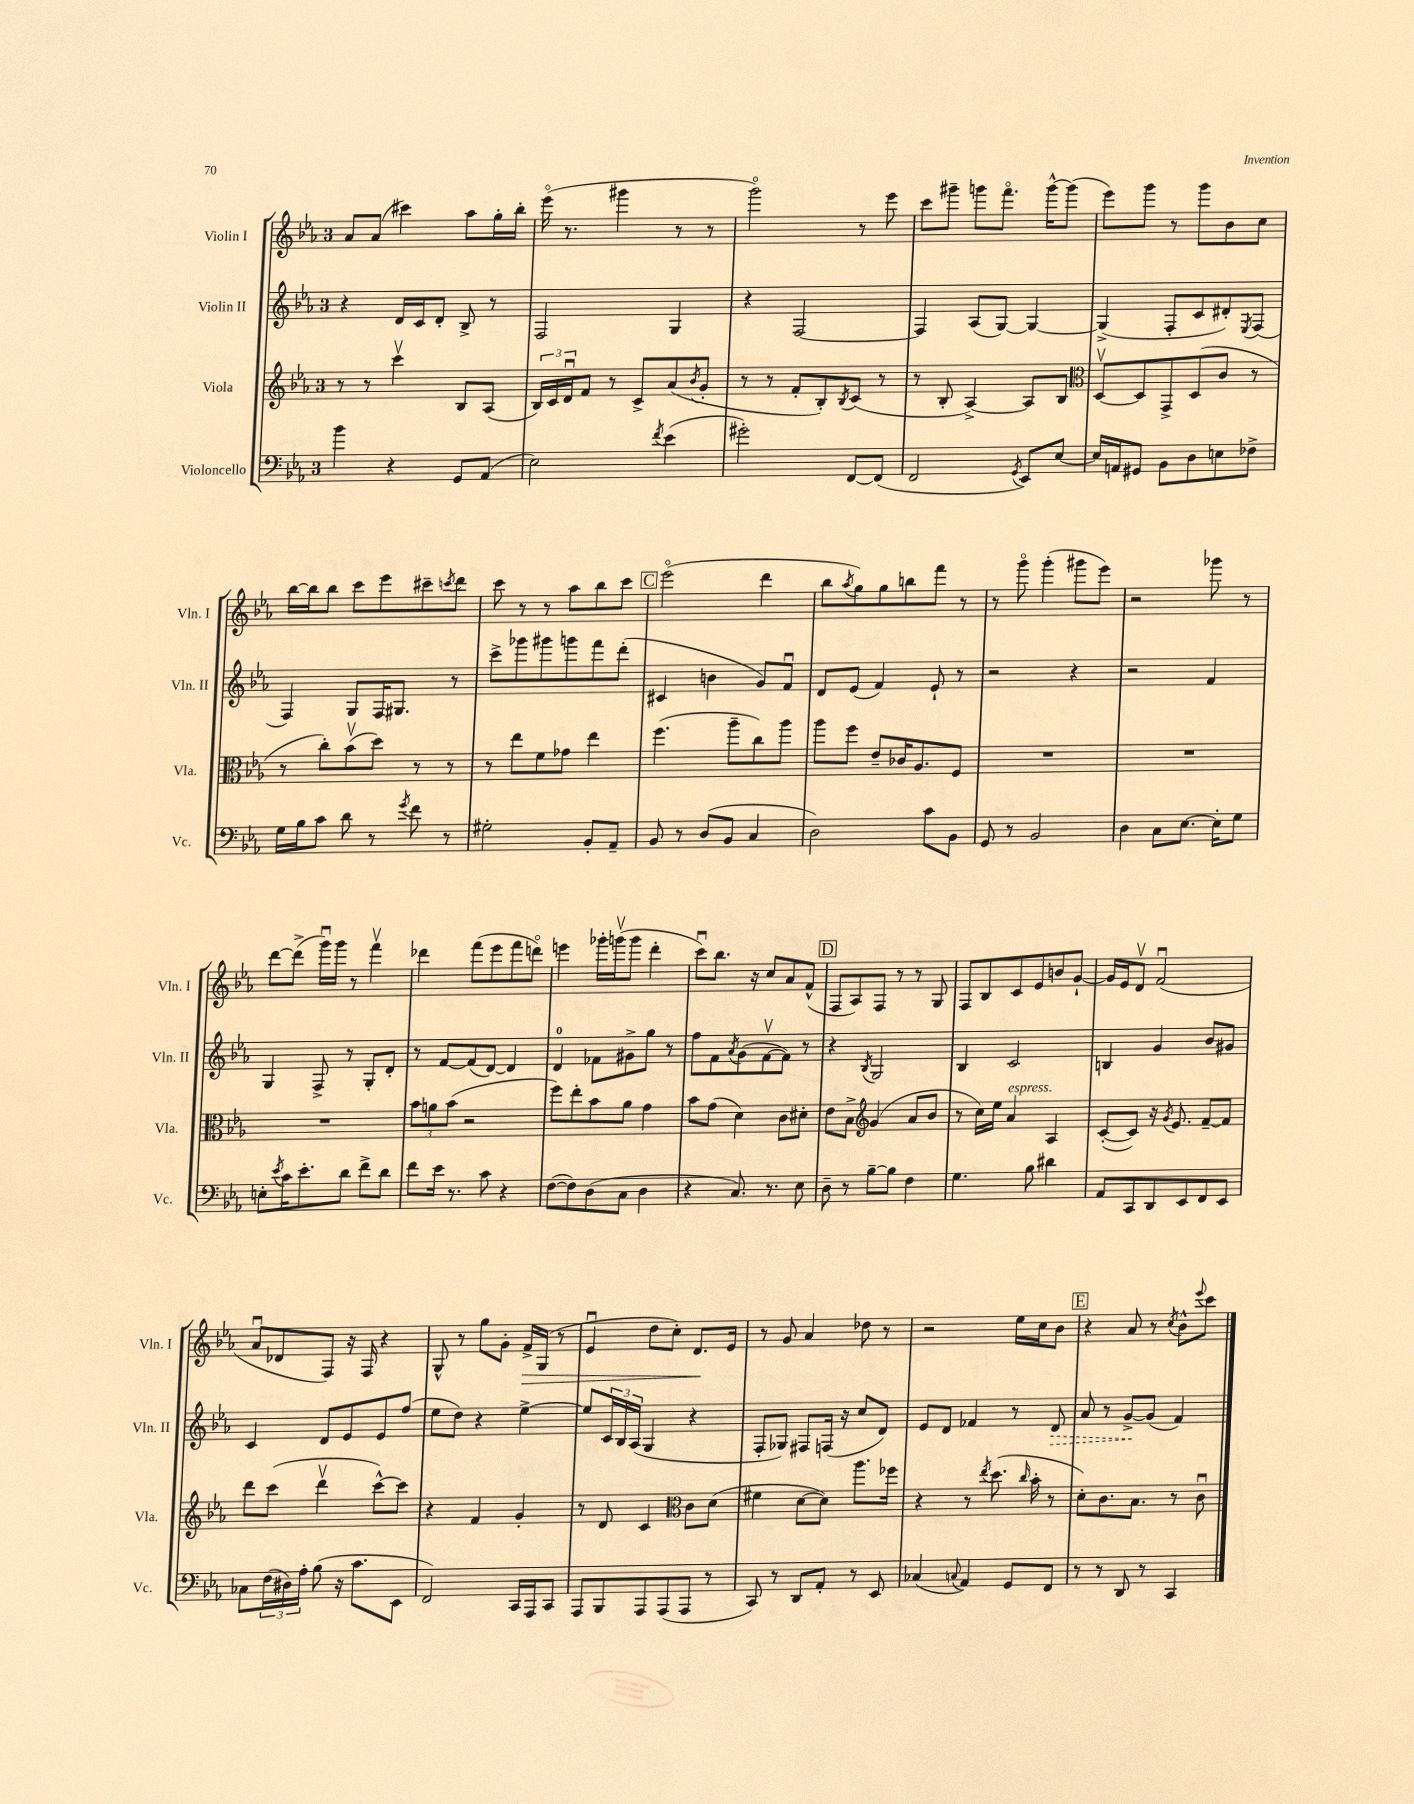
<<
\new StaffGroup <<
\new Staff = "s0" \with { instrumentName = "Violin I" shortInstrumentName = "Vln. I" } {
    \clef treble \key ees \major \once \override Staff.TimeSignature.style = #'single-digit \time 3/4
    aes'8 aes'8( cis'''4) aes''8 g''16-. bes''16-. |
    ees'''16\flageolet( r8. gis'''4 r8 r8 |
    g'''2\flageolet) r8 ees'''8 |
    c'''8 gis'''8-- g'''8 f'''8.\flageolet g'''16~-^ g'''8( |
    ees'''8) g'''8 r8 g'''8 bes'8 c''8 |
    bes''16~ bes''16 bes''8 c'''8 ees'''8 cis'''8-- \acciaccatura { c'''8 } d'''8 |
    c'''8 r8 r8 aes''8 bes''8 c'''8 |
    \mark \markup { \box "C" } ees'''2\flageolet( d'''4 |
    bes''8 \acciaccatura { aes''8 } g''8) g''8 b''8 f'''8 r8 |
    r8 g'''8\flageolet g'''4-.( gis'''8 ees'''8) |
    r2 ges'''8 r8 |
    d'''8~ d'''8->( g'''16\downbow) g'''16 r8 f'''4\upbow |
    des'''4 f'''8( ees'''8 f'''8 d'''8\flageolet) |
    e'''4 ges'''16-. g'''16\upbow( g'''8 d'''4-. |
    c'''8\downbow) bes''8. r16 c''8 aes'8 f'8-^( |
    \mark \markup { \box "D" } f8 aes8) f8 r8 r8 g8 |
    f8 bes8 c'8 ees'8 b'8 g'8~-! |
    g'16 ees'16 d'8\upbow f'2\downbow( |
    aes'8\downbow des'8 f8) r16 f16 r4 |
    g8-^ r8 g''8 g'8-. f'16->\> g16( r8 |
    ees'4\downbow d''8 c''8-.) d'8.\! ees'16 |
    r8 g'8 aes'4 des''8 r8 |
    r2 ees''16 c''16 bes'8 |
    \mark \markup { \box "E" } r4 aes'8 r8 \acciaccatura { c''8 } bes'8-^ \appoggiatura { ees'''8 } c'''8 \bar "|." |
}
\new Staff = "s1" \with { instrumentName = "Violin II" shortInstrumentName = "Vln. II" } {
    \clef treble \key ees \major \once \override Staff.TimeSignature.style = #'single-digit \time 3/4
    r4 d'16 c'16 d'8-. bes8-> r8 |
    f2 g4 |
    r4 f2~ |
    f4 aes8( g8~) g4~ |
    g4->( f8-. c'8 dis'8-.) \acciaccatura { ees8 } f8( |
    f4) g8 f16 gis8. r8 |
    c'''8-> ges'''8 gis'''8 g'''8 f'''8 d'''8-.( |
    \mark \markup { \box "C" } cis'4 b'4 g'8) f'8\downbow |
    d'8 ees'8( f'4) ees'8-! r8 |
    r2 r4 |
    r2 f'4 |
    g4 f8-> r8 g8-. d'8-. |
    r8 f'8~ f'8( d'8~) d'4 |
    d'4-0 fes'8 gis'8-> g''8 r8 |
    f''8 f'8 \acciaccatura { aes'8 } g'8( f'8~\upbow f'8) r8 |
    \mark \markup { \box "D" } r4 \acciaccatura { bes8 } g2 |
    bes4 c'2 |
    b4 g'4 bes'8 gis'8 |
    c'4 d'8 ees'8 ees'8 f''8( |
    ees''8 d''8) r4 ees''4~-> |
    ees''8 \tuplet 3/2 { c'16 bes16 aes16( } g4 r4 |
    f8-. ges8) fis8 f16( r16 c''8 d'8) |
    ees'8 d'8 fes'4 r8 \once \override Hairpin.style = #'dashed-line d'8\> |
    \mark \markup { \box "E" } aes'8 r8 g'8~->\! g'8( f'4) \bar "|." |
}
\new Staff = "s2" \with { instrumentName = "Viola" shortInstrumentName = "Vla." } {
    \clef treble \key ees \major \once \override Staff.TimeSignature.style = #'single-digit \time 3/4
    r8 r8 c'''4\upbow bes8 aes8( |
    \tuplet 3/2 { bes16) c'16 d'16\downbow } f'8 r8 c'8-> aes'8( \acciaccatura { bes'8 } g'8-. |
    r8 r8 f'8-. bes8-.) \acciaccatura { bes8 } c'8( r8 |
    r8 bes8-. aes4~->) aes8 bes8 |
    \clef alto d8~\upbow d8 g,8-> d8( c'8 r8 |
    r8 c''8-.) bes'8\upbow( d''8) r8 r8 |
    r8 ees''8 f'8 ges'8 ees''4 |
    \mark \markup { \box "C" } f''4.( aes''8-- c''8) aes''8 |
    aes''8 f''8 ees'8-- ces'16 aes8. f8 |
    R2. |
    R2. |
    R2. |
    \tuplet 3/2 { bes'8 a'8 bes'8( } r2 |
    f''8) ees''8-. bes'8 aes'8 g'4 |
    bes'8 g'8( d'4) c'8 dis'8-. |
    \mark \markup { \box "D" } ees'8 bes8-> \clef treble g'4( aes'8 bes'8 |
    r8 c''16) ees''16 aes'4^\markup { \italic "espress." } aes4 |
    c'8~-.( c'8) r16 \acciaccatura { g'8 } ees'8. f'8~-- f'8 |
    d'''8 c'''8( d'''4\upbow c'''8~-^) c'''8 |
    r4 f'4 g'4-. |
    r8 d'8 c'4 \clef alto c'8 d'8( |
    fis'4 d'8~ d'8) aes''8. fes''16 |
    r4 r8 \acciaccatura { ees''8 } d''8.( \grace { c''16 } bes'16-. r8 |
    \mark \markup { \box "E" } d'8-.) c'8. bes8. r8 c'8\downbow \bar "|." |
}
\new Staff = "s3" \with { instrumentName = "Violoncello" shortInstrumentName = "Vc." } {
    \clef bass \key ees \major \once \override Staff.TimeSignature.style = #'single-digit \time 3/4
    bes'4 r4 g,8 aes,8( |
    ees2) \acciaccatura { f'8 } ees'4( |
    gis'2-.) f,8~ f,8( |
    f,2 \acciaccatura { g,8 } ees,8) ees8~ |
    ees16 a,16 gis,8 bes,8 d8 e8 fes8-> |
    g16 bes16 c'8 d'8 r8 \acciaccatura { g'8 } f'8 r8 |
    gis2-. bes,8-. aes,8-- |
    \mark \markup { \box "C" } bes,8 r8 d8( bes,8 c4 |
    d2) c'8 bes,8 |
    g,8 r8 bes,2 |
    d4 c8 ees8.~ ees16-. g8 |
    e8-. \acciaccatura { ees'8 } c'16 ees'8.-. d'8 f'8-> d'8 |
    f'8 ees'16 r8. c'8 r4 |
    f8~( f8) d8( c8 d4 |
    r4 c8.) r8. ees8 |
    \mark \markup { \box "D" } d8-- r8 bes8~-- bes8 f4 |
    g4. bes8 dis'4 |
    aes,8 c,8 d,8 ees,8 f,8 ees,8 |
    ces8 \tuplet 3/2 { f16( dis16) aes16-. } bes8( r16 c'8. ees,8 |
    f,2) c,16 aes,,16 c,8 |
    aes,,8 bes,,8 aes,,8 aes,,8( aes,,8 r8 |
    c,8) r8 d,8 aes,8-. r8 ees,8 |
    ces4( \appoggiatura { c8 } aes,4) g,8 f,8 |
    \mark \markup { \box "E" } r8 r8 d,8 r8 c,4 \bar "|." |
}
>>
>>
\layout { \context { \Score \remove "Bar_number_engraver" } }
